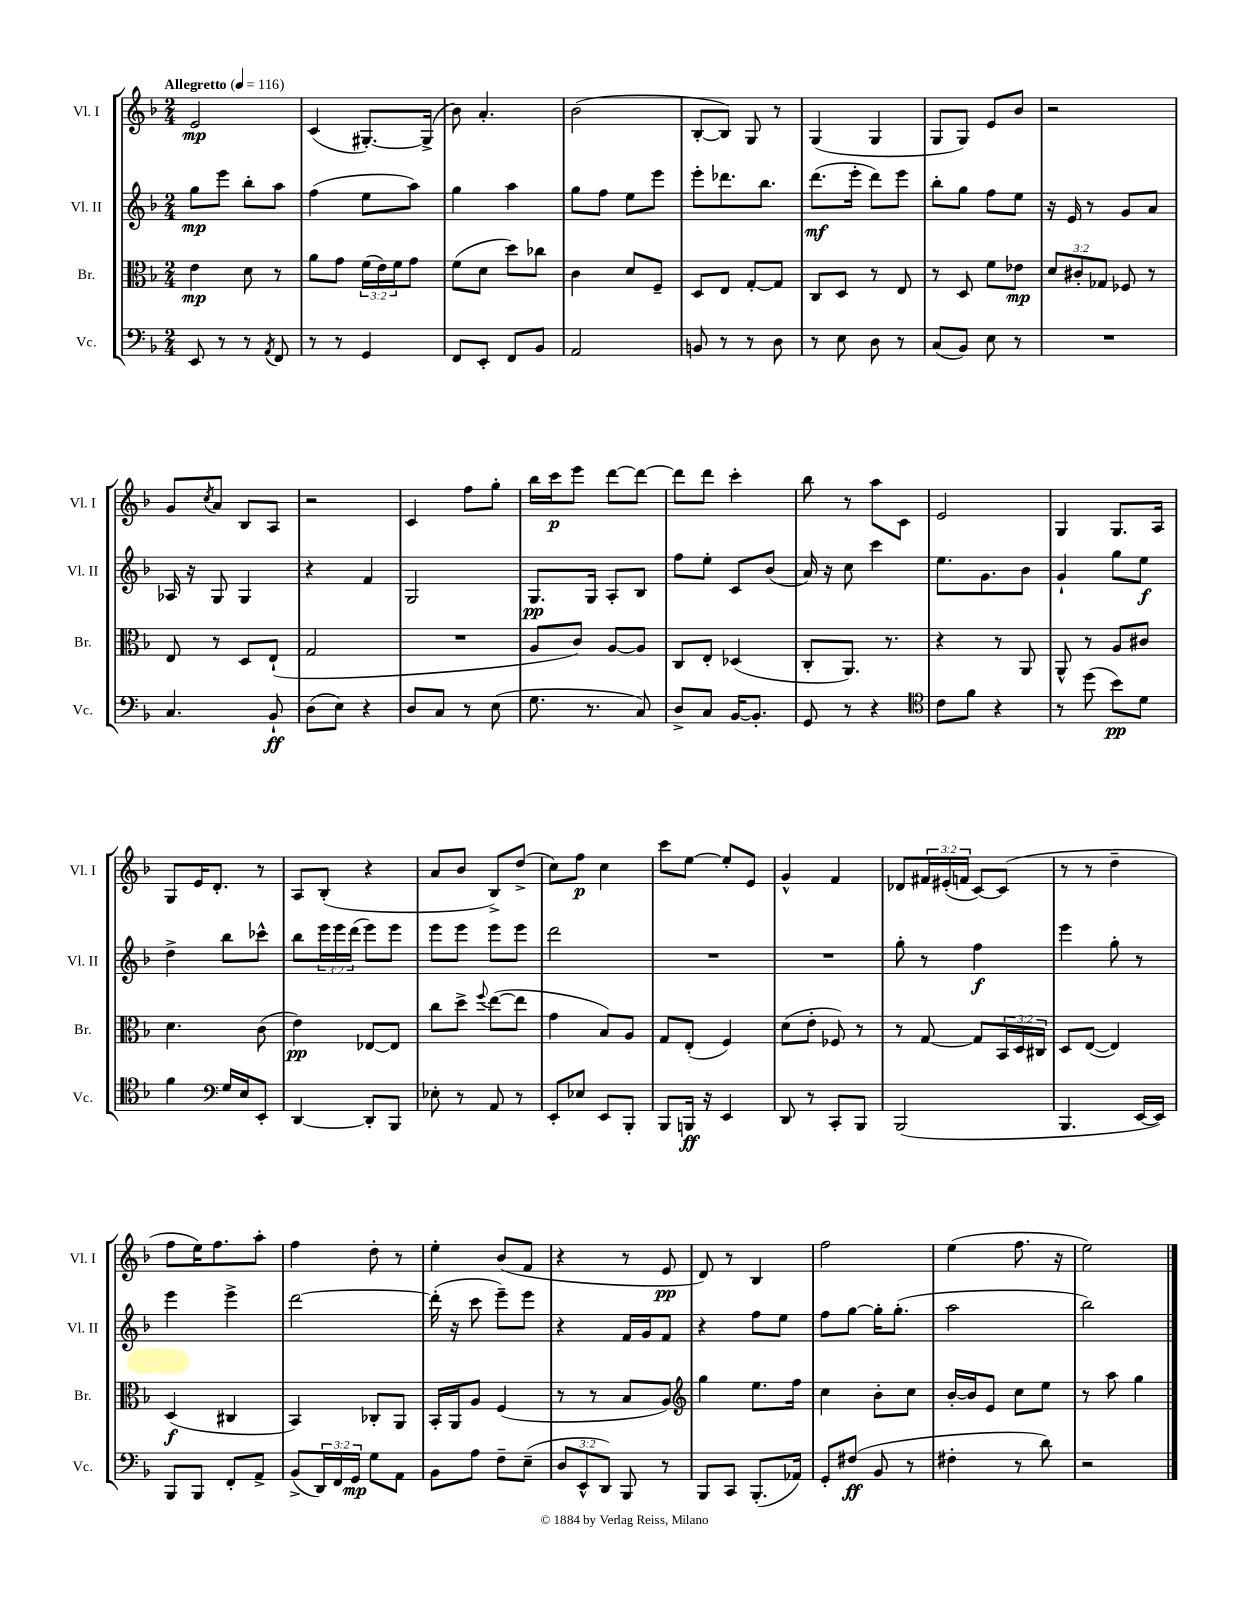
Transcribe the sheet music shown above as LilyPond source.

<<
\new StaffGroup <<
\new Staff = "s0" \with { instrumentName = "Vl. I" shortInstrumentName = "Vl. I" } {
    \clef treble \key f \major \numericTimeSignature \time 2/4 \override Staff.TupletNumber.text = #tuplet-number::calc-fraction-text \tempo "Allegretto" 4 = 116
    e'2\mp |
    c'4( gis8.~-.) gis16->( |
    bes'8) a'4.-. |
    bes'2( |
    bes8~-. bes8) g8 r8 |
    g4( g4 |
    g8 g8) e'8 bes'8 |
    r2 |
    g'8 \acciaccatura { c''8 } a'8 bes8 a8 |
    r2 |
    c'4 f''8 g''8-. |
    bes''16 c'''16\p e'''8 d'''8~ d'''8~ |
    d'''8 d'''8 c'''4-. |
    bes''8 r8 a''8 c'8 |
    e'2 |
    g4 g8. a16 |
    g8 e'16 d'8.-. r8 |
    a8 bes8-.( r4 |
    a'8 bes'8 bes8->) d''8->( |
    c''8) f''8\p c''4 |
    c'''8 e''8~ e''8-. e'8 |
    g'4-^ f'4 |
    des'8 \tuplet 3/2 { fis'16 eis'16-.( f'16 } c'8~) c'8( |
    r8 r8 d''4-- |
    f''8 e''16) f''8. a''8-. |
    f''4 d''8-. r8 |
    e''4-. bes'8( f'8 |
    r4 r8 e'8\pp |
    d'8) r8 bes4 |
    f''2 |
    e''4( f''8. r16 |
    e''2) \bar "|." |
}
\new Staff = "s1" \with { instrumentName = "Vl. II" shortInstrumentName = "Vl. II" } {
    \clef treble \key f \major \numericTimeSignature \time 2/4 \override Staff.TupletNumber.text = #tuplet-number::calc-fraction-text
    g''8\mp e'''8 bes''8-. a''8 |
    f''4( e''8 a''8) |
    g''4 a''4 |
    g''8 f''8 e''8 e'''8 |
    e'''8-. des'''8. bes''8. |
    d'''8.\mf( e'''16-. d'''8) e'''8 |
    bes''8-. g''8 f''8 e''8 |
    r16 e'16 r8 g'8 a'8 |
    aes16 r16 g8 g4 |
    r4 f'4 |
    g2 |
    g8.\pp g16 a8-. bes8 |
    f''8 e''8-. c'8 bes'8( |
    a'16) r16 c''8 c'''4 |
    e''8. g'8. bes'8 |
    g'4-! g''8 e''8\f |
    d''4-> bes''8 ces'''8-^ |
    bes''8 \tuplet 3/2 { e'''16 e'''16 d'''16( } e'''8) e'''8 |
    e'''8 e'''8 e'''8 e'''8 |
    d'''2 |
    R2 |
    R2 |
    g''8-. r8 f''4\f |
    e'''4 g''8-. r8 |
    e'''4 e'''4-> |
    d'''2~ |
    d'''16-.( r16 c'''8 e'''8--) e'''8 |
    r4 f'16 g'16 f'8 |
    r4 f''8 e''8 |
    f''8 g''8~ g''16-. g''8.-.( |
    a''2 |
    bes''2) \bar "|." |
}
\new Staff = "s2" \with { instrumentName = "Br." shortInstrumentName = "Br." } {
    \clef alto \key f \major \numericTimeSignature \time 2/4 \override Staff.TupletNumber.text = #tuplet-number::calc-fraction-text
    e'4\mp d'8 r8 |
    a'8 g'8 \tuplet 3/2 { f'16( e'16) f'16 } g'8 |
    f'8( d'8 d''8) ces''8 |
    c'4 d'8 f8-- |
    d8 e8 g8~-. g8 |
    c8 d8 r8 e8 |
    r8 d8 f'8 ees'8\mp |
    \tuplet 3/2 { d'8 cis'8-. ges8 } fes8 r8 |
    e8 r8 d8 e8-!( |
    g2 |
    R2 |
    a8 c'8) a8~ a8 |
    c8 e8-. des4( |
    c8-. a,8.) r8. |
    r4 r8 a,8 |
    a,8-^ r8 a8 cis'8 |
    d'4. c'8( |
    e'4\pp) ees8~ ees8 |
    c''8 d''8-> \appoggiatura { f''8 } e''8~( e''8 |
    g'4 bes8) a8 |
    g8 e8-.( f4) |
    d'8( e'8-. fes8) r8 |
    r8 g8~ g8 \tuplet 3/2 { bes,16 d16 cis16 } |
    d8 e8~( e4) |
    d4\f( cis4 |
    bes,4) ces8-. a,8 |
    bes,16-. a,16 a8 f4( |
    r8 r8 bes8 a8) |
    \clef treble g''4 e''8. f''16 |
    c''4 bes'8-. c''8 |
    bes'16~-. bes'16 e'8 c''8 e''8 |
    r8 a''8 g''4 \bar "|." |
}
\new Staff = "s3" \with { instrumentName = "Vc." shortInstrumentName = "Vc." } {
    \clef bass \key f \major \numericTimeSignature \time 2/4 \override Staff.TupletNumber.text = #tuplet-number::calc-fraction-text
    e,8 r8 r8 \acciaccatura { a,8 } f,8 |
    r8 r8 g,4 |
    f,8 e,8-. f,8 bes,8 |
    a,2 |
    b,8 r8 r8 d8 |
    r8 e8 d8 r8 |
    c8( bes,8) e8 r8 |
    R2 |
    c4. bes,8-!\ff |
    d8( e8) r4 |
    d8 c8 r8 e8( |
    g8. r8. c8) |
    d8-> c8 bes,16~ bes,8.-. |
    g,8 r8 r4 |
    \clef tenor c'8 f'8 r4 |
    r8 d''8( bes'8\pp) d'8 |
    f'4 \clef bass g16 e16 e,8-. |
    d,4~ d,8-. bes,,8 |
    ees8-. r8 a,8 r8 |
    e,8-. ees8 e,8 bes,,8-. |
    bes,,8 b,,16\ff r16 e,4 |
    d,8 r8 c,8-. bes,,8 |
    bes,,2( |
    bes,,4. e,16~ e,16) |
    bes,,8 bes,,8 f,8-. a,8-> |
    bes,8->( \tuplet 3/2 { d,16) f,16 g,16\mp } g8 a,8 |
    bes,8 a8 f8-- e8--( |
    \tuplet 3/2 { d8 e,8-^ d,8) } bes,,8 r8 |
    bes,,8 c,8 bes,,8.-.( aes,16) |
    g,8-. fis8\ff( bes,8 r8 |
    fis4-. r8 d'8) |
    r2 \bar "|." |
}
>>
>>
\layout { \context { \Score \remove "Bar_number_engraver" } }
